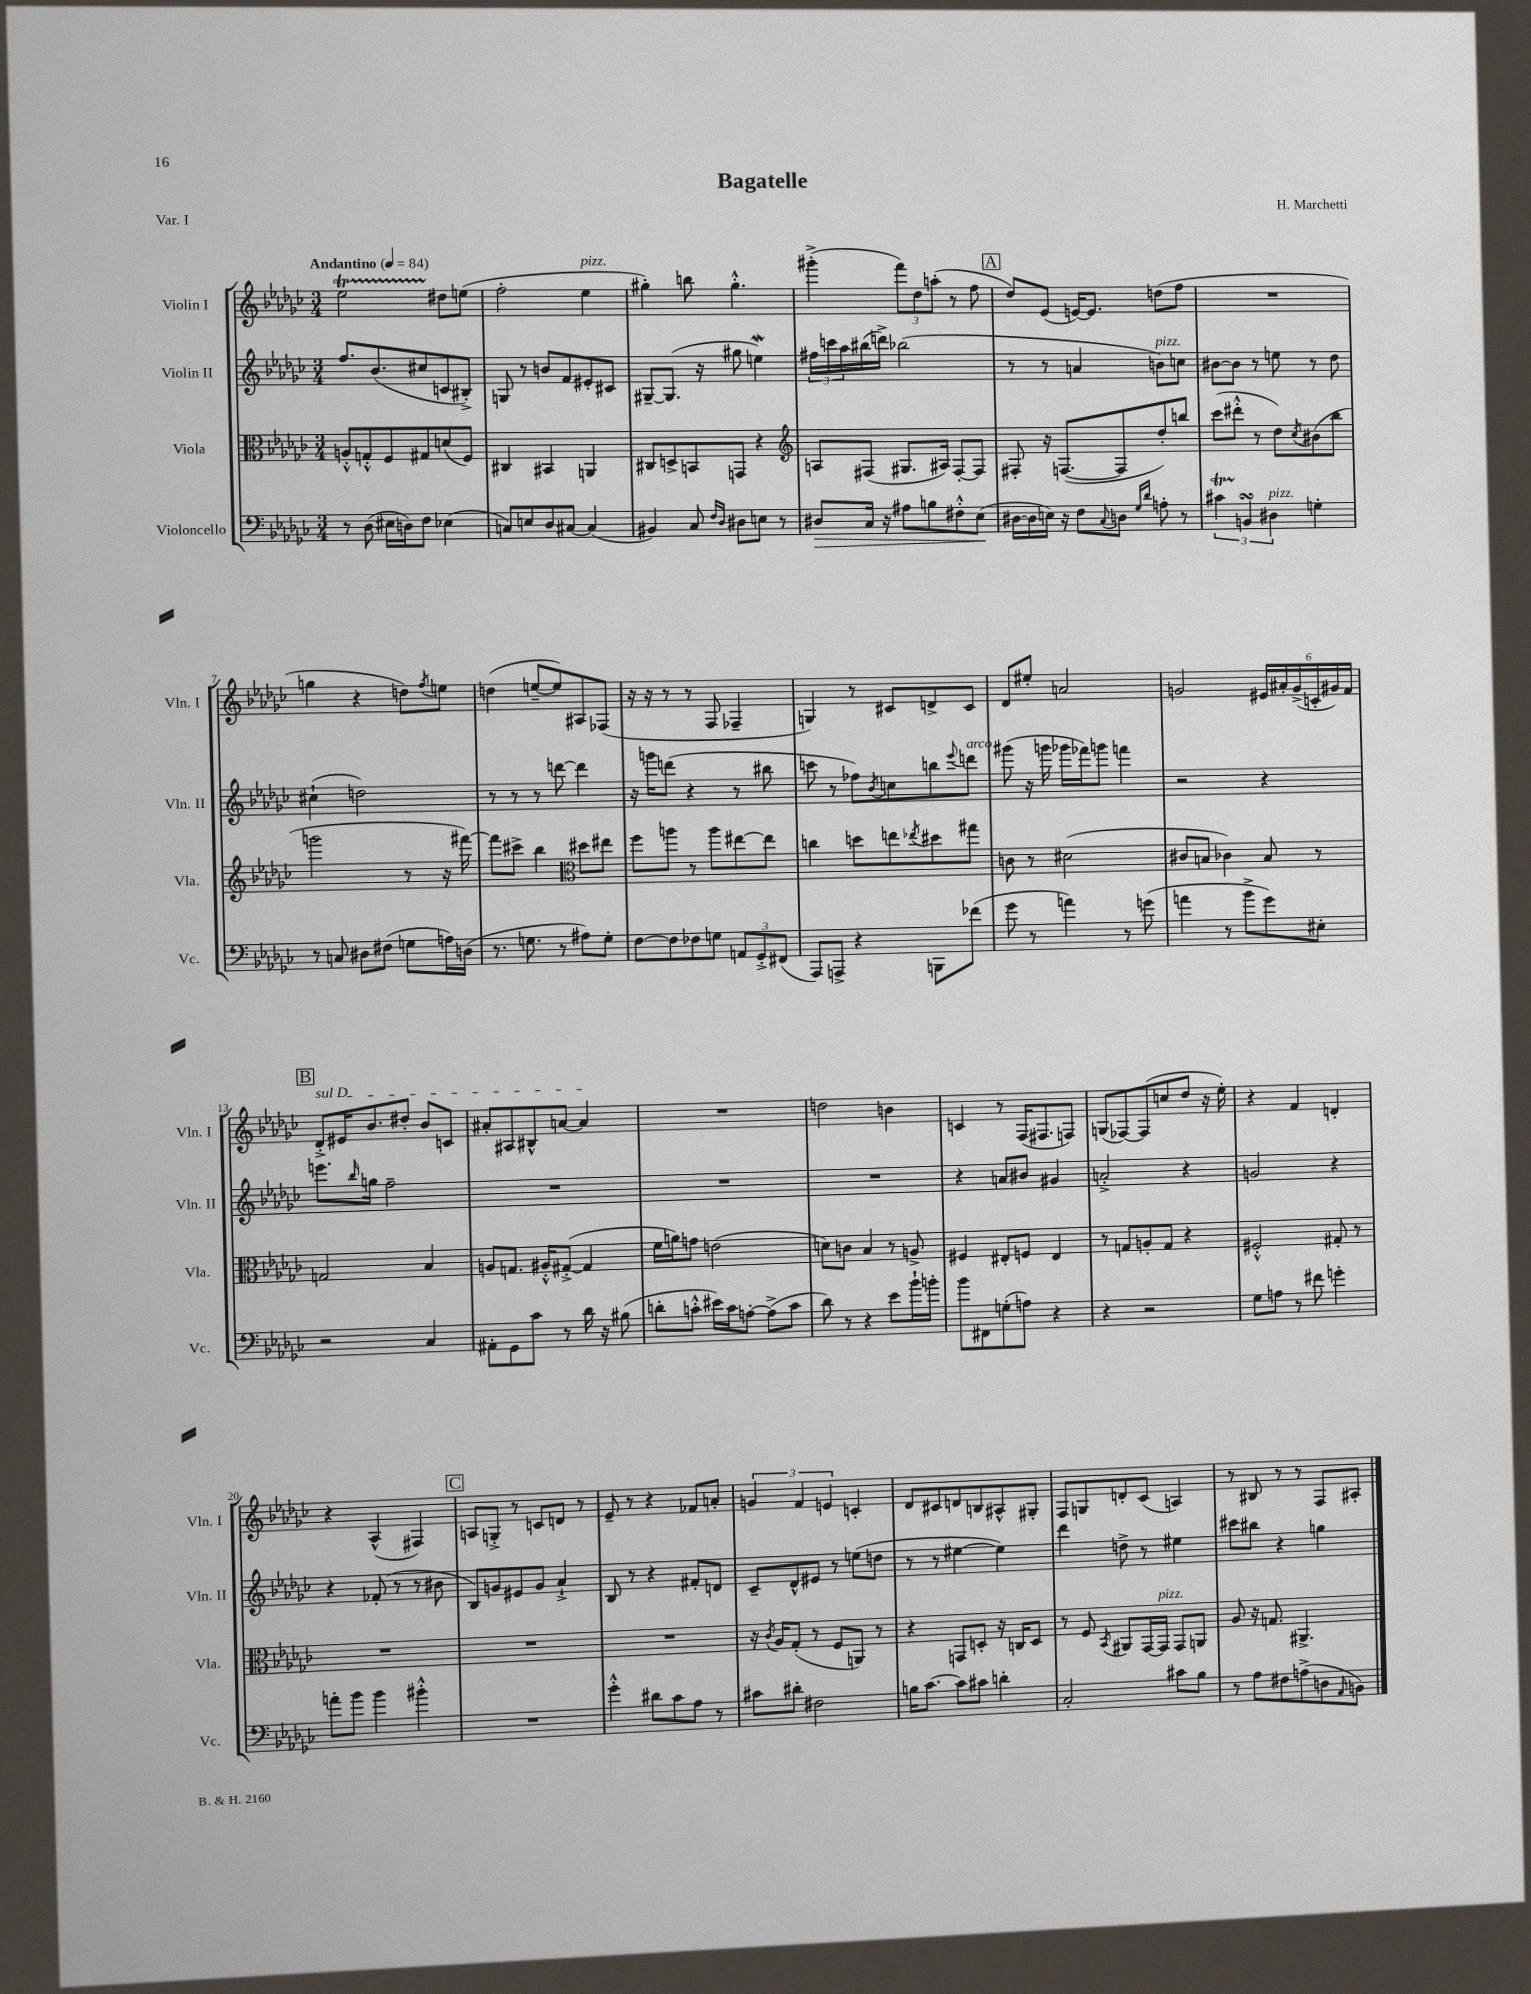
\header { title = "Bagatelle" composer = "H. Marchetti" piece = "Var. I" }
<<
\new StaffGroup <<
\new Staff = "s0" \with { instrumentName = "Violin I" shortInstrumentName = "Vln. I" } {
    \clef treble \key ges \major \numericTimeSignature \time 3/4 \tempo "Andantino" 4 = 84
    ees''2\startTrillSpan dis''8\stopTrillSpan e''8( |
    f''2-. ees''4^\markup { \italic "pizz." } |
    gis''4-.) b''8 gis''4.-.-^ |
    gis'''4-.->( \tuplet 3/2 { f'''8) des''8 a''8-.( } r8 f''8 |
    \mark \markup { \box "A" } des''8) ees'8( e'16~) e'8. d''8( f''8 |
    R2. |
    g''4 r4 d''8) \acciaccatura { f''8 } e''8 |
    d''4( e''8~-- e''8) ais8 fes8( |
    r16 r16 r8 r8 f8 fes4-- |
    g4) r8 cis'8 d'8-> cis'8 |
    des'8 eis''8-. a'2 |
    g'2 \tuplet 6/4 { eis'16 ais'16-. g'16->( c'16-. gis'16) f'16 } |
    \mark \markup { \box "B" } \once \override TextSpanner.bound-details.left.text = \markup { \italic "sul D" } des'8-.->\startTextSpan eis'16 bes'8. dis''8-. bes'8 c'8 |
    ais'8-. ais8 bis8-^ a'8~ a'4\stopTextSpan |
    R2. |
    d''2 b'4 |
    c'4 r8 f16( fis8. f8) |
    g8( fes8~) fes8( c''8 des''8 r16 ees''16-.) |
    r4 f'4 d'4-. |
    r4 aes4-^( fis4) |
    \mark \markup { \box "C" } a8 g8-.-> r8 c'8 d'8 r8 |
    ees'8-- r8 r4 fes'8 a'8-. |
    \tuplet 3/2 { g'4 f'4 e'4 } c'4-. |
    des'8 cis'8 d'8 b8 ais8-^ gis8-. |
    f8 g8 d'8-. ces'8( a4) |
    r8 bis8 r8 r8 f8 ais8-. \bar "|." |
}
\new Staff = "s1" \with { instrumentName = "Violin II" shortInstrumentName = "Vln. II" } {
    \clef treble \key ges \major \numericTimeSignature \time 3/4
    f''8. bes'8.( cis''8 c'8 bis8-.->) |
    g8 r8 b'8 f'8 eis'8-. cis'8 |
    gis8~-- gis8.( r16 gis''8 e''4\mordent) |
    \tuplet 3/2 { fis''16 c'''16 aes''16 } bis''16( d'''16->) bes''2( |
    \mark \markup { \box "A" } r8 r8 a'4 b'8^\markup { \italic "pizz." }) c''8 |
    bis'8~ bis'8 r8 e''8 r8 des''8 |
    cis''4-!( d''2) |
    r8 r8 r8 d'''8~ d'''4 |
    r16 g'''16 d'''8( r4 r8 bis''8 |
    c'''8 r8 fes''8) \acciaccatura { bes'8 } c''8 b''8 \appoggiatura { ees'''8 } d'''8^\markup { \italic "arco" } |
    gis'''8( r16 g'''16 ges'''16 fes'''16) g'''8 f'''4 |
    r2 r4 |
    \mark \markup { \box "B" } e'''8. \grace { bes''16 } g''16 f''2-- |
    R2. |
    R2. |
    R2. |
    r4 a'8 bis'8 gis'4 |
    a'2-.-> r4 |
    g'2 r4 |
    r4 fes'8-.( r8 r8 bis'8 |
    \mark \markup { \box "C" } bes8) g'8 eis'8 g'8 aes'4-!-> |
    bes8 r8 r4 fis'8-. d'8 |
    ces'8-- des'8-^ eis'8 r8 e''8( d''8 |
    r8 r8 eis''4~ eis''4) |
    des'''4 d''8-> r8 eis''4 |
    cis'''8 bis''8 r4 g''4 \bar "|." |
}
\new Staff = "s2" \with { instrumentName = "Viola" shortInstrumentName = "Vla." } {
    \clef alto \key ges \major \numericTimeSignature \time 3/4
    a8-.-^ g8-.-^ f8 gis8 d'8( f8) |
    cis4 bis,4 a,4 |
    cis8 d8-> b,8 g,8 r4 |
    \clef treble a8 fis8( gis8. ais16) fis8~-. fis8 |
    \mark \markup { \box "A" } fis8-. r16 f8.~( f8 des''8-.) b''8 |
    ces'''8( dis'''8-.-^ r8 des''8) \acciaccatura { ces''8 } bis'8( bes''8 |
    g'''2 r8 r16 fis'''16~) |
    fis'''8 cis'''8-> bes''4 \clef alto dis''8 eis''8 |
    f''8 a''8 r8 a''8 eis''8~ eis''8 |
    c''4 d''8 e''8 \acciaccatura { ees''8 } dis''8 gis''8 |
    c'8 r8 dis'2( |
    cis'8 b8 ces'4) b8 r8 |
    \mark \markup { \box "B" } g2 bes4 |
    a8 g8. ais16-.-^ gis8~-.->( gis4 |
    f'16 a'16) g'8 e'2( |
    d'8) c'8 bes4 r8 a8-> |
    fis4 eis8-. f8 eis4 |
    r8 g8 a8-. g8 r4 |
    fis2-.-^ gis8-. r8 |
    R2. |
    \mark \markup { \box "C" } R2. |
    R2. |
    r16 \acciaccatura { ces'8 } aes16 ges8-.( r8 f8 a,8) r8 |
    r4 g,8 d8-. r16 c16 d8 |
    r8 f8 \acciaccatura { bes,8 } ais,8 ges,16~ ges,16^\markup { \italic "pizz." } ges,8 a,8 |
    aes8 r16 g8. ais,4.-> \bar "|." |
}
\new Staff = "s3" \with { instrumentName = "Violoncello" shortInstrumentName = "Vc." } {
    \clef bass \key ges \major \numericTimeSignature \time 3/4
    r8 des8( eis16 d16) f8 ees4( |
    c8) e8 des8 cis8~ cis4( |
    bis,4) ces8 \grace { f16 des16 } dis8 e8 r8 |
    dis8\> ces16 r16 ais8 b8 fis8-.-^ ees8\!( |
    \mark \markup { \box "A" } dis16~ dis16 e16) r16 f8 \appoggiatura { ces8 } d8 \grace { ges16 des'16 } a8-. r8 |
    \tuplet 3/2 { cis'4\startTrillSpan b,4\turn\stopTrillSpan dis4^\markup { \italic "pizz." } } g4-. |
    r8 c8 dis8 fis8( g8 a16) d16( |
    r8. g8. r8 ais8) g8-. |
    f8~ f8 fes8 g8 \tuplet 3/2 { a,8 ges,8-.-> fis,8( } |
    aes,,8) a,,8-> r4 b,,8 fes'8( |
    ges'8 r8 a'4) r8 g'8( |
    a'4 r8 bes'8-> ges'8) eis8-. |
    \mark \markup { \box "B" } r2 ces4 |
    ais,8-. ges,8 ces'8 r8 des'16 r16 bis8( |
    d'8-. c'8-.-^ eis'16) c'16 a8~-. a8->( c'8 |
    des'8) r8 r4 ees'8 bes'16-! b'16-. |
    bes'8 fis,8 g8-.( a8) r4 |
    r4 r2 |
    ges8 a8 r8 fis'8 g'4-. |
    a'8-. bes'8 bes'4 bis'4-.-^ |
    \mark \markup { \box "C" } R2. |
    ges'4-.-^ dis'8 ces'8 aes8 r8 |
    cis'8 dis'8-. fis2 |
    b16 ces'8.~ ces'8 cis'8 d'4-. |
    ces2-. cis'8 bes8 |
    r8 aes8 fis8 a8->( d8 \grace { aes,16 } b,8) \bar "|." |
}
>>
>>
